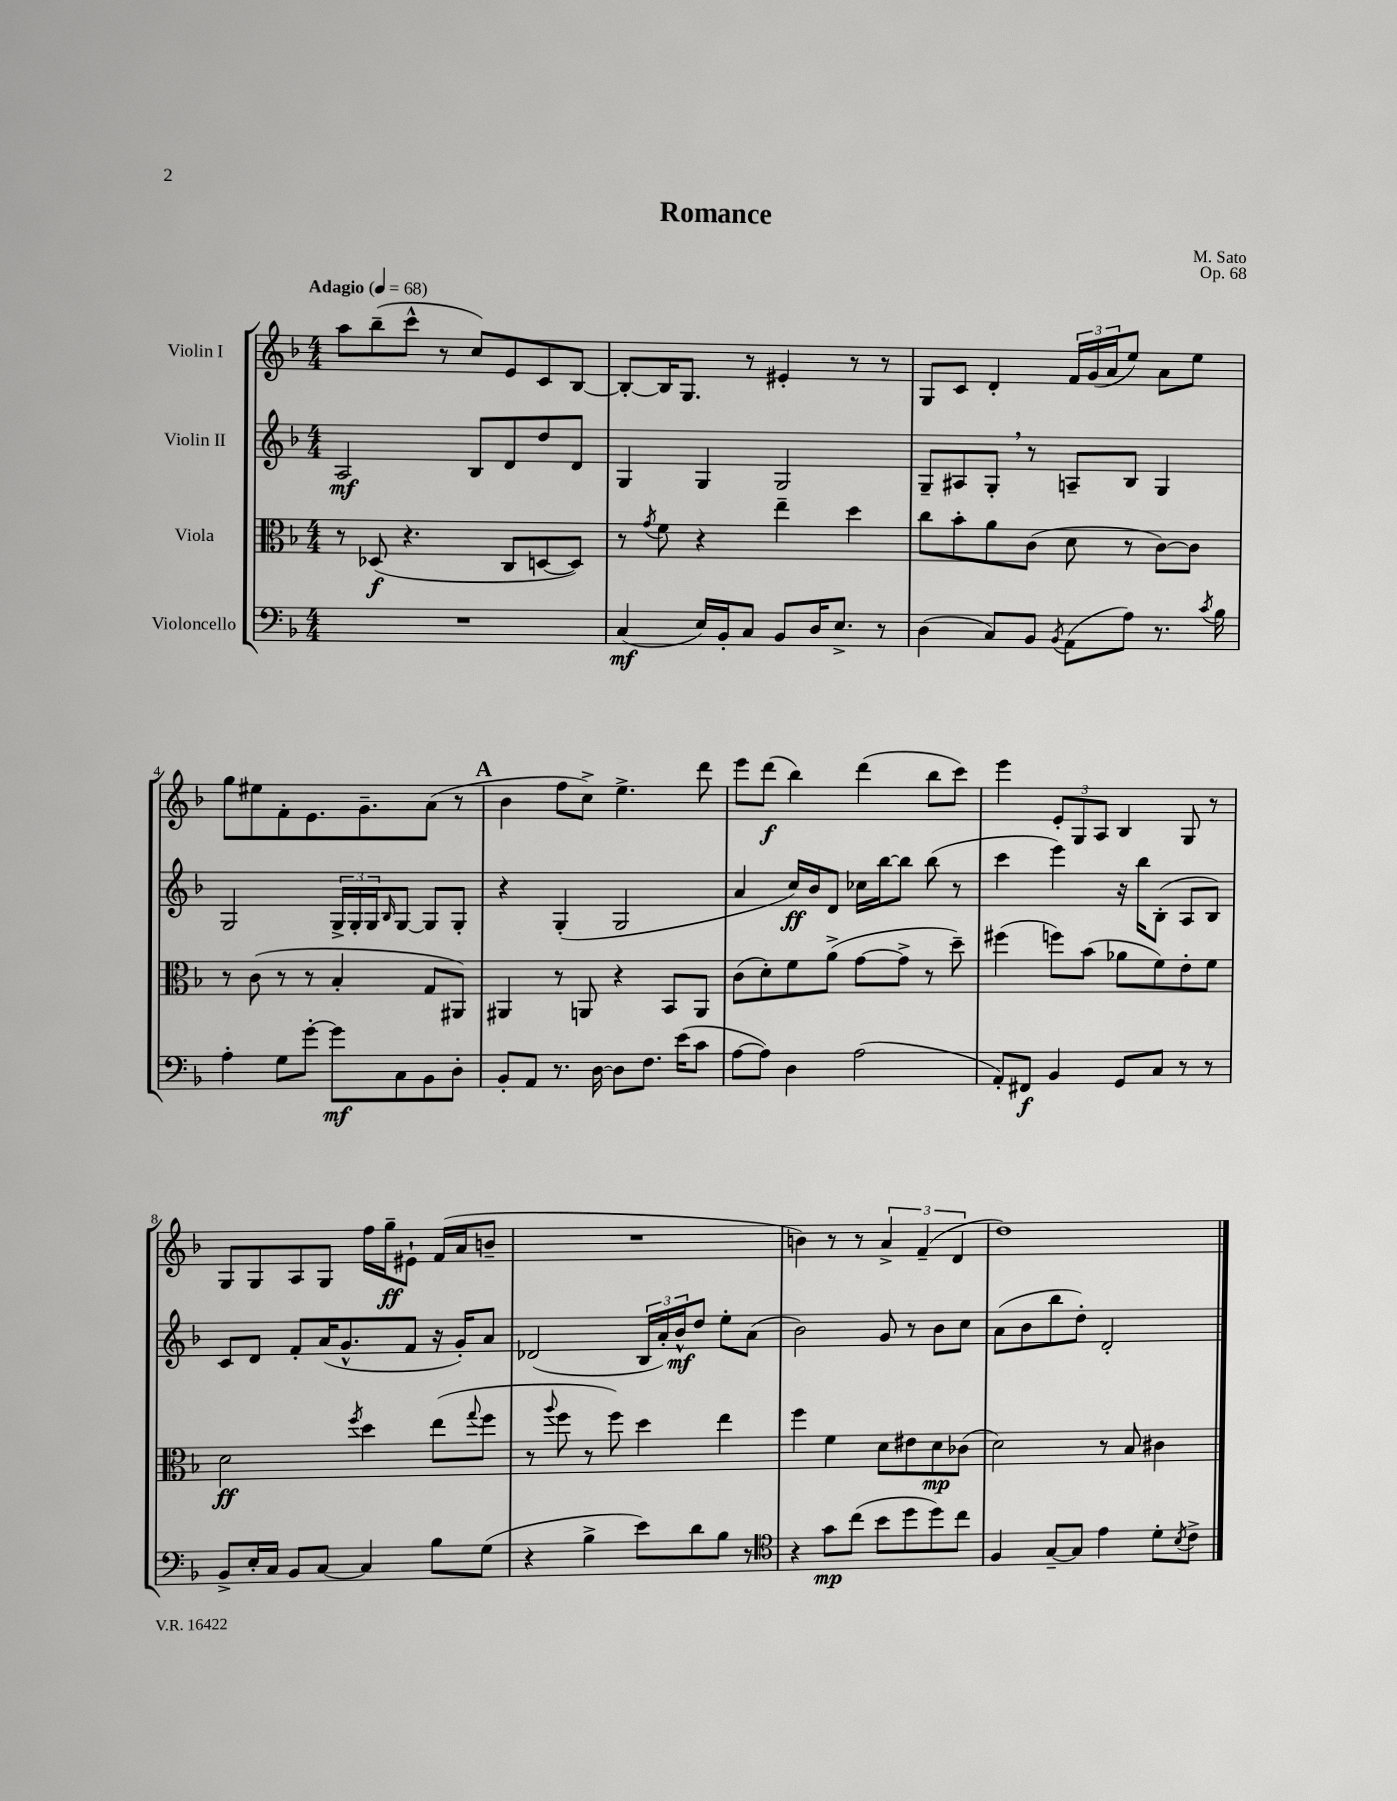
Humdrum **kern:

**kern	**kern	**kern	**kern
*staff4	*staff3	*staff2	*staff1
*clefF4	*clefC3	*clefG2	*clefG2
*k[b-]	*k[b-]	*k[b-]	*k[b-]
*M4/4	*M4/4	*M4/4	*M4/4
*MM68	*MM68	*MM68	*MM68
1r	8r	2A	8aa
.	(8D-	.	(8bb-~
.	4.r	.	8ccc^^
.	.	.	8r
.	.	8B-	8cc)
.	8C	8d	8e
.	[8D	8dd	8c
.	8D])	8d	[8B-
=	=	=	=
(4C	8r	4G	8B-'_
.	8qg	.	.
.	8f	.	16B-]
.	.	.	8.G
16E)	4r	4G	.
16BB-'	.	.	.
8C	.	.	8r
8BB-	4ee~	2G	4e#'
16D	.	.	.
8.E^	.	.	.
.	4dd	.	8r
8r	.	.	8r
=	=	=	=
(4D	8cc	8G~	8G
.	8b-'	8A#	8c
8C)	8a	8G'	4d'
8BB-	(8c	8r	.
8qBB-	.	.	.
(8AA	8d	8A~	24f
.	.	.	(24g
.	.	.	24a
8A)	8r	8B-	8ee)
8.r	[8c)	4G	8a
.	8c]	.	8ee
8qc	.	.	.
16B-	.	.	.
=	=	=	=
4A'	8r	2G	8gg
.	(8c	.	8ee#
8G	8r	.	8f'
[8g'	8r	.	8.e
8g]	4B-'	24G^	.
.	.	24G'	.
.	.	.	8.g~
.	.	24G	.
.	.	16qqB-	.
8C	.	[8G	.
8BB-	8G	8G]	(8a
8D'	8AA#)	8G'	8r
=	=	=	=
8BB-'	4AA#	4r	4b-
8AA	.	.	.
8.r	8r	(4G'	8ff
.	8AA	.	8cc^)
[16D	.	.	.
8D]	4r	2G	4.ee^
8.F	.	.	.
.	8BB-	.	.
(16e	.	.	.
8c	8AA	.	8ddd
=	=	=	=
[8A	(8c	4a	8eee
8A])	8d')	.	(8ddd
4D	8f	16cc)	4bb-)
.	.	16b-	.
.	(8a^	8d	.
(2A	[8g	16cc-	(4ddd
.	.	[16bb-	.
.	8g^]	8bb-]	.
.	8r	(8bb-	8bb-
.	8dd~)	8r	8ccc)
=	=	=	=
8AA')	(4ff#	4ccc	4eee
8FF#	.	.	.
4BB-	8ff)	4eee)	12e'
.	.	.	12G
.	(8b-	.	.
.	.	.	12A
8GG	8a-	16r	4B-
.	.	16bb-	.
8C	8f)	(8B-'	.
8r	8e'	8A	8G
8r	8f	8B-)	8r
=	=	=	=
8BB-^	2d	8c	8G
16E'	.	8d	8G
16C	.	.	.
8BB-	.	8f'	8A
[8C	.	(16a	8G
.	.	8.g^^	.
.	8qff	.	.
4C]	4dd	.	16ff
.	.	.	16gg~
.	.	8f	8e#`
8B-	(8ee	16r	(16f
.	.	16g')	16a
.	8qqgg	.	.
(8G	8ff	8a	8b~
=	=	=	=
4r	8r	(2d-	1r
.	8qqaa	.	.
.	8ff	.	.
4B-^	8r	.	.
.	8ff)	.	.
8e)	4dd	24B-	.
.	.	24a')	.
.	.	24b-^^	.
8d	.	8dd	.
8B-	4ee	8ee'	.
8r	.	(8a	.
=	=	=	=
*clefC4	*	*	*
4r	4ff	2b-)	4b)
8g	4f	.	8r
(8cc	.	.	8r
8b-	8d	8g	6a^
8dd	8e#	8r	.
.	.	.	(6f~
8dd)	8d	8b-	.
.	.	.	6d
8cc	(8c-	8cc	.
=	=	=	=
4F	2d)	(8a	1dd)
.	.	8b-	.
[8G~	.	8bb-	.
8G]	.	8dd')	.
4e	8r	2d'	.
.	8B-	.	.
8d'	4c#	.	.
8qB-	.	.	.
8c^	.	.	.
==	==	==	==
*-	*-	*-	*-
